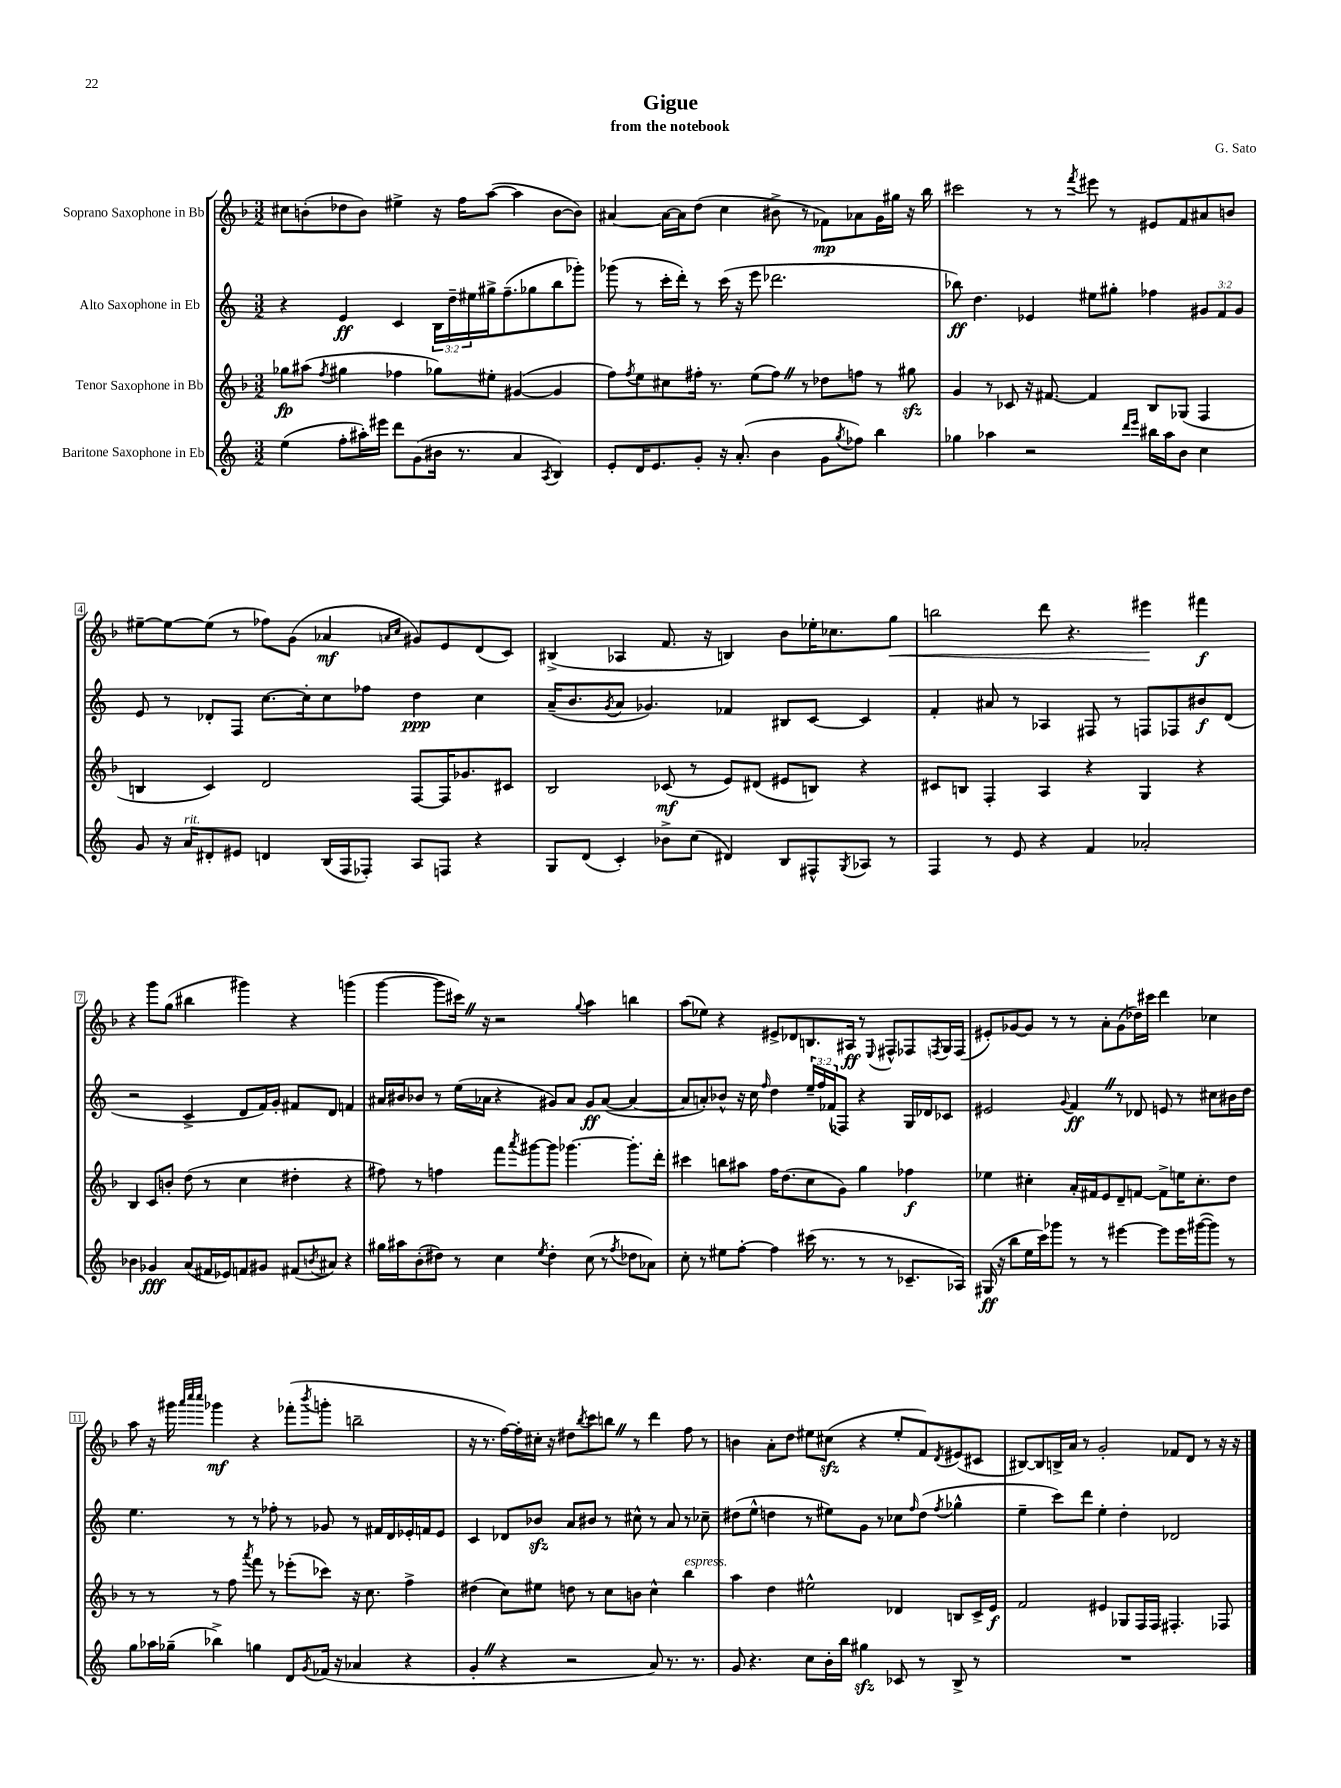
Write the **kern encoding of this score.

**kern	**dynam	**kern	**dynam	**kern	**dynam	**kern	**dynam
*part4	*part4	*part3	*part3	*part2	*part2	*part1	*part1
*staff4	*staff4	*staff3	*staff3	*staff2	*staff2	*staff1	*staff1
*I"Baritone Saxophone in Eb	*	*I"Tenor Saxophone in Bb	*	*I"Alto Saxophone in Eb	*	*I"Soprano Saxophone in Bb	*
*clefG2	*	*clefG2	*	*clefG2	*	*clefG2	*
*k[]	*	*k[b-]	*	*k[]	*	*k[b-]	*
*M3/2	*	*M3/2	*	*M3/2	*	*M3/2	*
=1	=1	=1	=1	=1	=1	=1	=1
(4ee\	.	8gg-X\L	fp	4r	.	8cc#X\L	.
.	.	(8aa#X\J	.	.	.	(8bn'\	.
.	.	8qff/	.	.	.	.	.
8ff'\L	.	4gg#X\	.	4e/	ff	8dd-X\	.
16aa#X'\L)	.	.	.	.	.	8b\J)	.
16eee#X\JJ	.	.	.	.	.	.	.
8ddd\L	.	4ff-X\	.	4c/	.	4ee#X^\	.
(8g\	.	.	.	.	.	.	.
16b#X\Jk	.	8gg-X\L)	.	24B\LL	.	16r	.
.	.	.	.	24dd~\	.	.	.
8.r	.	.	.	.	.	16ff\KL	.
.	.	.	.	24ee#X\	.	.	.
.	.	8ee#X'\J	.	16gg#X^\J	.	([8aa\J	.
.	.	.	.	(8.ff~\	.	.	.
4a/	.	([4g#X/	.	.	.	4aa\]	.
.	.	.	.	8gg-X\	.	.	.
8qA/	.	.	.	.	.	.	.
4B/)	.	4g#/]	.	8bb\	.	[8b\L	.
.	.	.	.	8ggg-X'\J)	.	8b\J])	.
=2	=2	=2	=2	=2	=2	=2	=2
8e'/L	.	8ff\L)	.	(8ggg-X\	.	[4a#X/	.
.	.	8qff/	.	.	.	.	.
16d/K	.	8ee\	.	8r	.	.	.
8.e/	.	.	.	.	.	.	.
.	.	8cc#X\	.	16ccc'\LL	.	16a#\LL_	.
.	.	.	.	16ddd'\JJ)	.	16a#\J]	.
8g'/J	.	16ff#X'\Jk	.	8r	.	(8dd\J	.
.	.	8.r	.	.	.	.	.
16r	.	.	.	(16ccc\	.	4cc\	.
(8.a'/	.	.	.	16r	.	.	.
.	.	(8ee\L	.	8eee\	.	.	.
4b\	.	8ff#Z\J)	.	2.ddd-X\	.	8b#X^\	.
.	.	8r	.	.	.	8r	.
8g\L	.	8dd-X\L	.	.	.	8f-X\L)	mp
8qgg/	.	.	.	.	.	.	.
8ff-X\J)	.	8ffn\J	.	.	.	8a-X\	.
4bb\	.	8r	.	.	.	16g\L	.
.	.	.	.	.	.	16gg#X\JJ	.
.	.	8gg#Xzz\	.	.	.	16r	.
.	.	.	.	.	.	16bb-\	.
=3	=3	=3	=3	=3	=3	=3	=3
4gg-X\	.	4g/	.	8bb-X\)	ff	2ccc#X\	.
.	.	.	.	4.dd\	.	.	.
4aa-X\	.	8r	.	.	.	.	.
.	.	8c-X/	.	.	.	.	.
2r	.	16r	.	4e-X/	.	8r	.
.	.	[8.f#X/	.	.	.	.	.
.	.	.	.	.	.	8r	.
.	.	.	.	.	.	8qfff/	.
.	.	4f#/]	.	8ee#X\L	.	8eee#X\	.
.	.	.	.	8gg#X'\J	.	8r	.
16qqddd/LL	.	.	.	.	.	.	.
16qqeee/JJ	.	.	.	.	.	.	.
16bb#X\LL	.	8B-/L	.	4ff-X\	.	8e#X/L	.
16aa-\J	.	.	.	.	.	.	.
8b\J	.	(8G-X/J	.	.	.	8f/	.
4cc\	.	4F/	.	12g#X/L	.	8a#X/	.
.	.	.	.	12f/	.	.	.
.	.	.	.	.	.	8bn/J	.
.	.	.	.	12g#/J	.	.	.
!!LO:LB:g=z
=4	=4	=4	=4	=4	=4	=4	=4
8g/	.	4Bn/	.	8e/	.	[8ee#X~\L	.
16r	.	.	.	8r	.	8ee#\_	.
!LO:TX:a:i:t=rit.	!	!	!	!	!	!	!
16a/KL	.	.	.	.	.	.	.
8d#X'/	.	4c/)	.	8d-X'/L	.	(8ee#\J]	.
8e#X/J	.	.	.	8F/J	.	8r	.
4dn/	.	2d/	.	[8.cc\L	.	8ff-X\L)	.
.	.	.	.	.	.	(8g\J	.
.	.	.	.	16cc'\k]	.	.	.
(16B/LL	.	.	.	8cc\	.	4a-X/	mf
16F/J	.	.	.	.	.	.	.
8F-X'/J)	.	.	.	8ff-X\J	.	.	.
.	.	.	.	.	.	16qqan/LL	.
.	.	.	.	.	.	16qqcc/JJ	.
8A/L	.	[8F/L	.	4dd\	ppp	8g#X/L)	.
8Fn/J	.	16F/K]	.	.	.	8e/	.
.	.	8.g-X/	.	.	.	.	.
4r	.	.	.	4cc\	.	(8d/	.
.	.	8c#X/J	.	.	.	8c/J)	.
=5	=5	=5	=5	=5	=5	=5	=5
8G/L	.	2B-/	.	(16a~/KL	.	(4B#X^/	.
.	.	.	.	8.b/	.	.	.
(8d/J	.	.	.	.	.	.	.
.	.	.	.	8qg/	.	.	.
4c'/)	.	.	.	8a/J	.	4A-X/	.
.	.	.	.	4.g-X/)	.	.	.
8b-X^\L	.	(8c-X/	mf	.	.	8.f/	.
(8cc\J	.	8r	.	.	.	.	.
.	.	.	.	.	.	16r	.
4d#X/)	.	8e/L)	.	4f-X/	.	4Bn/)	.
.	.	(8d#X/J	.	.	.	.	.
8B/L	.	8e#X/L	.	8B#X/L	.	8b-\L	.
8F#X^^/	.	8Bn/J)	.	[8c/J	.	16ee-X'\K	.
.	.	.	.	.	.	8.cc-X\	.
8qG/	.	.	.	.	.	.	.
8A-X/J	.	4r	.	4c/]	.	.	.
!	!	!	!	!	!	!	!LO:HP:b
8r	.	.	.	.	.	8gg\J	<
=6	=6	=6	=6	=6	=6	=6	=6
4F/	.	8c#X/L	.	4f'/	.	2bbn\	.
.	.	8Bn/J	.	.	.	.	.
8r	.	4F'/	.	8a#X/	.	.	.
8e/	.	.	.	8r	.	.	.
4r	.	4A/	.	4A-X/	.	8ddd\	.
.	.	.	.	.	.	4.r	.
4f/	.	4r	.	8F#X/	.	.	.
.	.	.	.	8r	.	.	.
2a-X'/	.	4G/	.	8Fn/L	.	4eee#X\	.
.	.	.	.	8F-X/	.	.	.
.	.	4r	.	8b#X/	f	4fff#X\	[ f
.	.	.	.	(8d/J	.	.	.
!!LO:LB:g=z
=7	=7	=7	=7	=7	=7	=7	=7
4b-X\	.	4B-/	.	2r	.	4r	.
4g-X/	fff	8c/L	.	.	.	8ggg\L	.
.	.	8bn'/J	.	.	.	(8gg\J	.
(8a/L	.	(8dd\	.	4c^/	.	4bb#X\	.
16f#X/L	.	8r	.	.	.	.	.
16e-X/J)	.	.	.	.	.	.	.
8fn/	.	4cc\	.	8d/L	.	4ggg#X\)	.
8g#X/J	.	.	.	16f/L)	.	.	.
.	.	.	.	16g'/JJ	.	.	.
(8f#X/L	.	4dd#X'\	.	8f#X/L	.	4r	.
8qbn/	.	.	.	.	.	.	.
8a#X/J)	.	.	.	8d/J	.	.	.
4r	.	4r	.	4fn/	.	(4gggn\	.
=8	=8	=8	=8	=8	=8	=8	=8
16gg#X\LL	.	8ff#X\)	.	16a#X/LL	.	[4ggg\	.
16aa#X\J	.	.	.	16b#X/J	.	.	.
(8b'\	.	8r	.	8b-X/J	.	.	.
8dd#X\J)	.	4ffn\	.	8r	.	8ggg\L]	.
8r	.	.	.	(16ee\LL	.	16ccc#XZ\Jk)	.
.	.	.	.	16a-X\JJ	.	16r	.
4cc\	.	8fff\L	.	4r	.	2r	.
.	.	8qaaa/	.	.	.	.	.
.	.	[8ggg#X\	.	.	.	.	.
8qee/	.	.	.	.	.	.	.
4dd#'\	.	8ggg#\J]	.	8g#X/L)	.	.	.
.	.	[4.ggg-X\	.	8a-/J	.	.	.
.	.	.	.	.	.	8qqgg/	.
(8cc\	.	.	.	8g#/L	ff	4aa\	.
8r	.	.	.	([8a-/J	.	.	.
8qff/	.	.	.	.	.	.	.
8dd-X\L	.	8.ggg-'\L]	.	4a-/_	.	4bbn\	.
8a-X\J)	.	.	.	.	.	.	.
.	.	16ddd'\Jk	.	.	.	.	.
=9	=9	=9	=9	=9	=9	=9	=9
8cc'\	.	4ccc#X\	.	8a-/L]	.	(8aa\L	.
8r	.	.	.	8an'/)	.	8ee-X\J)	.
8ee#X\L	.	8bbn\L	.	8b-X^^/J	.	4r	.
[8ff'\J	.	8aa#X\J	.	16r	.	.	.
.	.	.	.	16cc\	.	.	.
.	.	.	.	16qqff/	.	.	.
4ff\]	.	16ff\KL	.	4dd\	.	8e#X^/L	.
.	.	(8.dd\	.	.	.	.	.
.	.	.	.	.	.	8d-X/	.
(16ccc#X\	.	8cc\	.	24ee~/LL	.	8.Bn/	.
.	.	.	.	24ff/	.	.	.
8.r	.	.	.	.	.	.	.
.	.	.	.	(24f-X/J	.	.	.
.	.	8g\J)	.	8F-X/J)	.	.	.
.	.	.	.	.	.	16A#X/Jk	ff
8r	.	4gg\	.	4r	.	8r	.
.	.	.	.	.	.	8qqE/	.
8r	.	.	.	.	.	8F#X^^/L	.
8.c-X~/L	.	4ff-X\	f	16G/LL	.	8F-X/	.
.	.	.	.	16d-X/J	.	.	.
.	.	.	.	.	.	8qFn/	.
.	.	.	.	8c-X/J	.	16G/L	.
16A-X/Jk)	.	.	.	.	.	(16F/JJ	.
=10	=10	=10	=10	=10	=10	=10	=10
(16G#X/	ff	4ee-X\	.	2e#X/	.	8e#X'/L)	.
16r	.	.	.	.	.	.	.
8bb\L	.	.	.	.	.	[8g-X/	.
16ee\L	.	4cc#X'\	.	.	.	8g-/J]	.
16ccc\J)	.	.	.	.	.	.	.
8ggg-X\J	.	.	.	.	.	8r	.
.	.	.	.	8qqg/	.	.	.
8r	.	16a'/LL	.	4fZ/	ff	8r	.
.	.	16f#X/J	.	.	.	.	.
8r	.	8e/	.	.	.	8a'\L	.
[4eee#X\	.	8d~/	.	8r	.	(8g-\	.
.	.	[8fn/J	.	8d-X/	.	16dd-X\L)	.
.	.	.	.	.	.	16ccc#X\JJ	.
8eee#\L]	.	8f^\L]	.	8en/	.	4ddd\	.
16eee#\L	.	16een\K	.	8r	.	.	.
([16ggg#X\J	.	8.cc#'\	.	.	.	.	.
8ggg#\J])	.	.	.	8cc#X\L	.	4cc-X\	.
8r	.	8dd\J	.	16b#X\L	.	.	.
.	.	.	.	16dd\JJ	.	.	.
!!LO:LB:g=z
=11	=11	=11	=11	=11	=11	=11	=11
8gg\L	.	8r	.	4.ee\	.	8aa\	.
16aa-X\L	.	8r	.	.	.	16r	.
(16gg-X~\JJ	.	.	.	.	.	16ggg#X\	.
.	.	.	.	.	.	32qqaaa/LLL	.
.	.	.	.	.	.	32qqcccc/	.
.	.	.	.	.	.	32qqcccc/JJJ	.
4bb-X^\)	.	8r	.	.	.	4ggg-X\	mf
.	.	8ff\	.	8r	.	.	.
.	.	8qaaa/	.	.	.	.	.
4ggn\	.	8fff\	.	8r	.	4r	.
.	.	8r	.	8ff-X'\	.	.	.
8d/L	.	(8eee-X'\L	.	8r	.	(8fff-X'\L	.
8qg/	.	.	.	.	.	8qbbb-/	.
(16f-X/Jk	.	8ccc-X\J)	.	8g-X/	.	8gggn'\J	.
16r	.	.	.	.	.	.	.
4a-X/	.	16r	.	8r	.	2bbn~\	.
.	.	8.cc\	.	.	.	.	.
.	.	.	.	16f#X/LL	.	.	.
.	.	.	.	16d/	.	.	.
4r	.	4ff^\	.	16e-X'/	.	.	.
.	.	.	.	16fn/J	.	.	.
.	.	.	.	8e-/J	.	.	.
=12	=12	=12	=12	=12	=12	=12	=12
4g'Z/	.	(4dd#X\	.	4c/	.	16r	.
.	.	.	.	.	.	8.r	.
4r	.	8cc\L)	.	8d-X/L	.	[16ff\LL)	.
.	.	.	.	.	.	16ff'\]	.
.	.	8ee#X\J	.	8b-Xzz/J	.	16cc#X'\JJ	.
.	.	.	.	.	.	16r	.
2r	.	8ddn\	.	8a/L	.	8dd#X\L	.
.	.	.	.	.	.	8qbb-/	.
.	.	8r	.	8b#X/J	.	8ccc\	.
.	.	8cc\L	.	8r	.	8bbnZ\J	.
.	.	8bn\J	.	8cc#X^^\	.	8r	.
8a/)	.	4cc^^\	.	8r	.	4ddd\	.
8.r	.	.	.	8a/	.	.	.
!	!	!LO:TX:a:i:t=espress.	!	!	!	!	!
.	.	4bb-\	.	8r	.	8ff\	.
8.r	.	.	.	.	.	.	.
.	.	.	.	8cc-X~\	.	8r	.
=13	=13	=13	=13	=13	=13	=13	=13
8g/	.	4aa\	.	(8dd#X\L	.	4bn\	.
4.r	.	.	.	8ee^^\J	.	.	.
.	.	4dd\	.	4ddn\	.	8a'\L	.
.	.	.	.	.	.	8dd\J	.
8cc\L	.	2ee#X^^\	.	8r	.	8ee#X\L	.
16b'\L	.	.	.	8ee#X\L)	.	(8cc#Xzz\J	.
16bb\JJ	.	.	.	.	.	.	.
4gg#Xzz\	.	.	.	8g\J	.	4r	.
.	.	.	.	8r	.	.	.
8c-X/	.	4d-X/	.	8cc-X\L	.	8ee#'/L	.
.	.	.	.	16qqff/	.	.	.
8r	.	.	.	(8dd\J	.	8f/)	.
.	.	.	.	8qff/	.	8qd/	.
8B^/	.	8Bn/L	.	4gg-X^^\	.	(8e#X/	.
8r	.	16c^/L	.	.	.	8c#X/J	.
.	.	16e/JJ	f	.	.	.	.
=14	=14	=14	=14	=14	=14	=14	=14
1.r	.	2f/	.	4ee~\	.	[8B#X/L)	.
.	.	.	.	.	.	8B#/]	.
.	.	.	.	8ccc\L)	.	16Bn^/L	.
.	.	.	.	.	.	16a/JJ	.
.	.	.	.	8ddd\J	.	8r	.
.	.	4e#X/	.	4ee'\	.	2g'/	.
.	.	8G-X/L	.	4dd'\	.	.	.
.	.	16F/L	.	.	.	.	.
.	.	16F/JJ	.	.	.	.	.
.	.	4.F#X'/	.	2d-X/	.	8f-X/L	.
.	.	.	.	.	.	8d/J	.
.	.	.	.	.	.	8r	.
.	.	8F-X/	.	.	.	16r	.
.	.	.	.	.	.	16r	.
==	==	==	==	==	==	==	==
*-	*-	*-	*-	*-	*-	*-	*-
